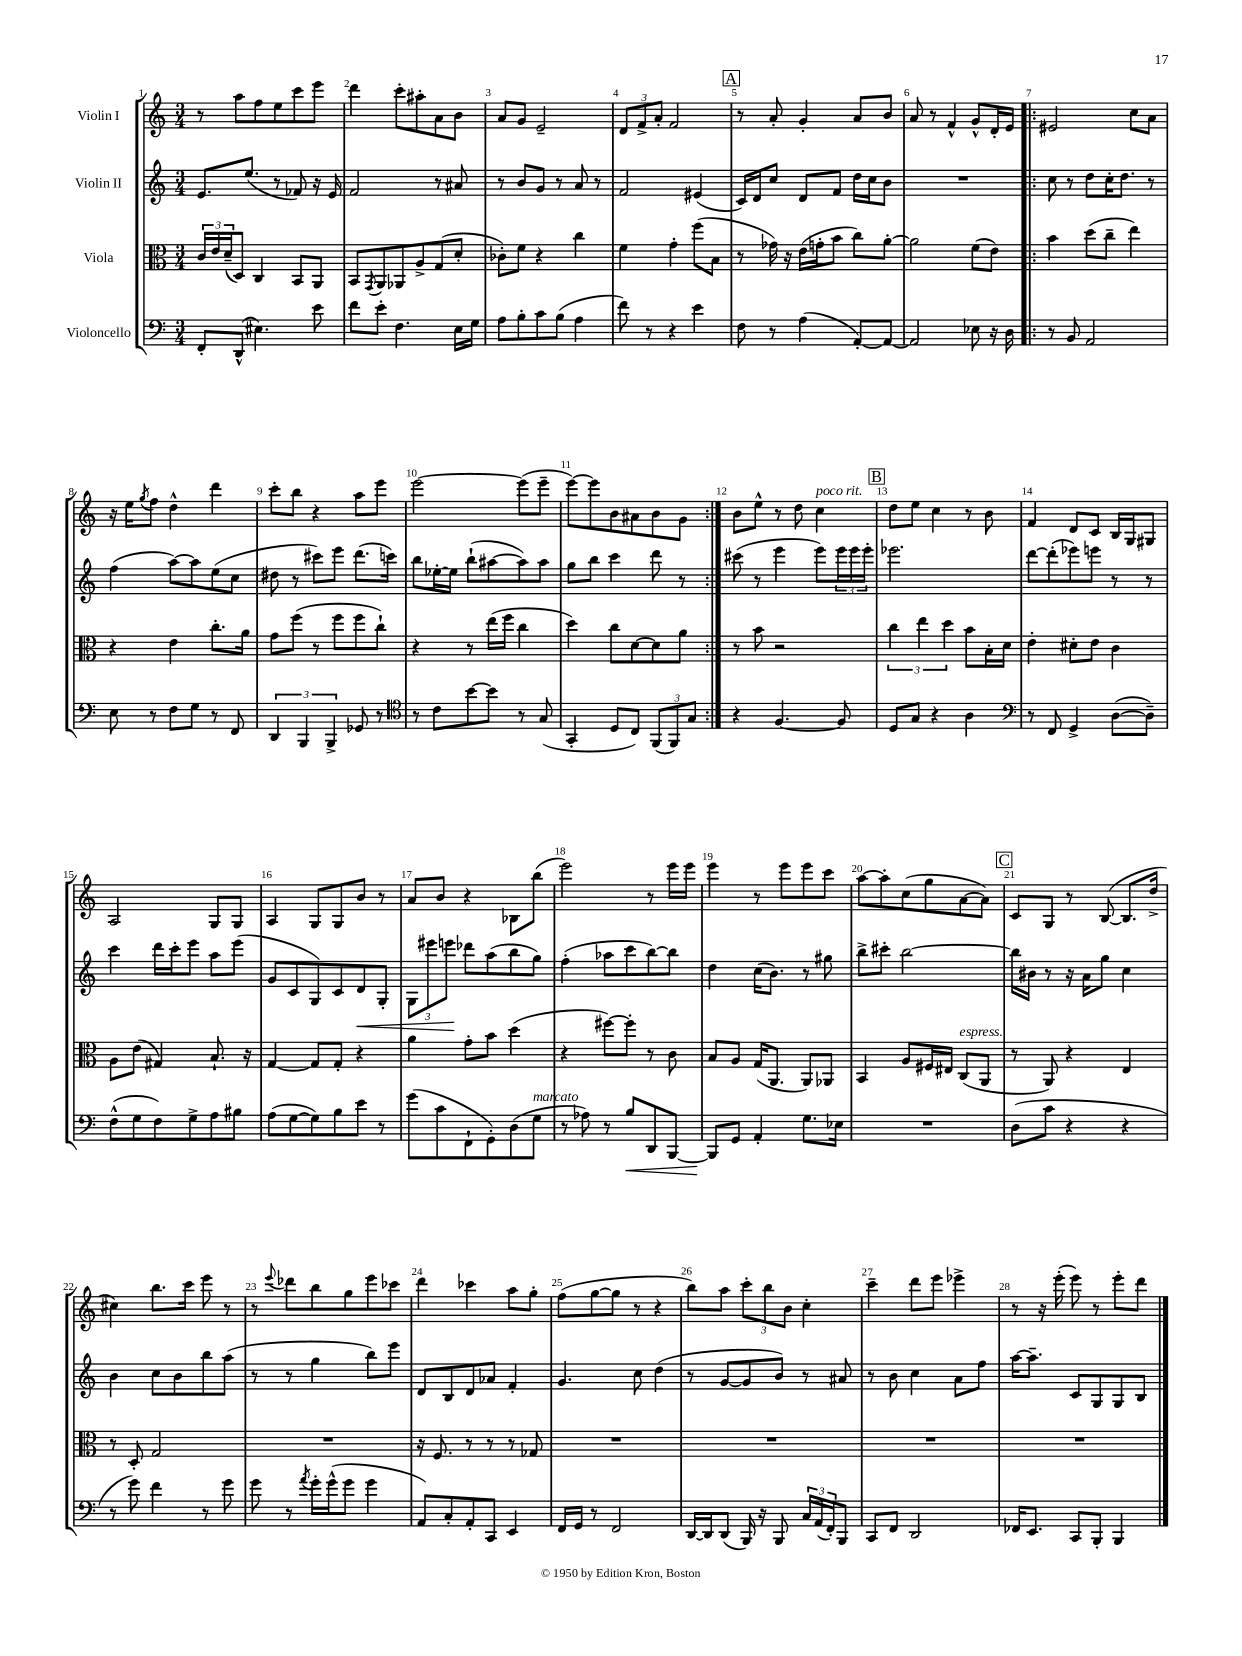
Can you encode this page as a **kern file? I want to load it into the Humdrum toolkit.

**kern	**kern	**kern	**kern
*staff4	*staff3	*staff2	*staff1
*clefF4	*clefC3	*clefG2	*clefG2
*k[]	*k[]	*k[]	*k[]
*M3/4	*M3/4	*M3/4	*M3/4
8FF'/L	24c/LL	8.e/L	8r
.	24e/	.	.
.	(24d~/J	.	.
(8DD^^/J	8D/J)	.	8aa\L
.	.	(8.ee/J	.
4.E#\)	4C/	.	8ff\
.	.	8r	8ee\
.	8BB/L	8f-/)	8ccc\
8e\	8AA/J	16r	8eee\J
.	.	16e/	.
=	=	=	=
8f\L	8BB/L	2f/	4ddd\
.	8qGG/	.	.
8e'\J	8AA/	.	.
4.F\	8AA-/	.	8ccc'\L
.	8A^/	.	8aa#'\
.	(8G/	8r	8a\
16E\LL	8d'/J	8a#/	8b\J
16G\JJ	.	.	.
=	=	=	=
8A\L	8c-'\L)	8r	8a/L
8B'\	8f\J	8b/L	8g/J
8c\	4r	8g/J	2e~/
(8B\J	.	8r	.
4A\	4cc\	8a/	.
.	.	8r	.
=	=	=	=
8f\)	4f\	2f/	12d/L
.	.	.	12f^/
8r	.	.	.
.	.	.	12a'/J
4r	4g'\	.	2f/
4e\	(8ff\L	(4e#/	.
.	8B\J	.	.
=	=	=	=
8F\	8r	16c/LL)	8r
.	.	16d/J	.
8r	16g-\)	8cc/J	8a'/
.	16r	.	.
(4A\	(16e\LL	8d/L	4g'/
.	16g'\J	.	.
.	8b\J	8f/J	.
[8AA'/L)	8cc\L)	16dd\LL	8a/L
.	.	16cc\J	.
8AA/_J	[8a'\J	8b\J	8b/J
=	=	=	=
2AA/]	2a\]	2.r	8a/
.	.	.	8r
.	.	.	4f^^/
8E-\	(8f\L	.	8g^^/L
16r	8e\J)	.	16d'/L
16D\	.	.	16e/JJ
=!|:	=!|:	=!|:	=!|:
8r	4b\	8cc\	2e#/
8BB/	.	8r	.
2AA/	(8dd\L	8dd\L	.
.	8cc~\J	16cc'\K	.
.	.	8.dd\J	.
.	4ee\)	.	8cc\L
.	.	8r	8a\J
=	=	=	=
8E\	4r	(4ff\	16r
.	.	.	16ee\LK
.	.	.	8qgg/
8r	.	.	8ff\J
8F\L	4e\	[8aa\L)	4dd^^\
8G\J	.	8aa\]	.
8r	8.cc'\L	(8ee\	4ddd\
8FF/	.	8cc\J	.
.	16a\Jk	.	.
=	=	=	=
6DD/	8g\L	8dd#\	8ccc'\L
.	(8ff\J	8r	8bb\J
6BBB/	.	.	.
.	8r	8ccc#\L)	4r
6BBB^/	.	.	.
.	8ff\L	8eee\J	.
8GG-/	8ff\	(8.ddd\L	8aa\L
8r	8cc`\J)	.	8eee\J
.	.	16ccc\Jk)	.
=	=	=	=
*clefC4	*	*	*
8r	4r	8bb\L	[2eee\
8c\L	.	[16ee-'\L	.
.	.	16ee-\]JJ	.
[8b\	8r	(8bb`\L	.
8b\]J	(16ee\LL	[8aa#\	.
.	16ff\JJ	.	.
8r	4cc\	8aa#\])	(8eee\]L
(8G/	.	8aa#\J	8eee~\J
=	=	=	=
4GG'/	4dd\)	8gg\L	[8eee\L)
.	.	8bb\J	8eee\]
8D/L	8cc\L	4ccc\	8b\
8C/J)	[8d\	.	8a#\
(12FF/L	8d\]	8ddd\	8b\
12FF/)	.	.	.
.	8a\J	8r	8g\J
12G/J	.	.	.
=:|!	=:|!	=:|!	=:|!
4r	8r	(8ccc#\	8b\L
.	8b\	8r	8ee^^\J
[4.F/	2r	4eee\	8r
.	.	.	8dd\
.	.	8eee\L)	4cc\
8F/]	.	24eee\L	.
.	.	24eee\	.
.	.	24eee'\JJ	.
=	=	=	=
8D/L	6cc\	2.eee-\	8dd\L
8G/J	.	.	8ee\J
.	6ee\	.	.
4r	.	.	4cc\
.	6dd\	.	.
4A\	8b\L	.	8r
.	16B'\L	.	8b\
.	16d\JJ	.	.
=	=	=	=
*clefF4	*	*	*
8r	4e'\	[8ddd\L	4f/
8FF/	.	(8ddd'\]	.
4GG^/	8d#'\L	8eee-\)	8d/L
.	8e\J	8eee\J	8c/J
([8D\L	4c\	8r	16B/LL
.	.	.	16G/J
8D~\]J)	.	8r	8G#/J
=	=	=	=
(8F^^\L	8A\L	4ccc\	2A/
8G\	(8e\J	.	.
8F\)	4G#/)	16ddd\LL	.
.	.	16ccc'\J	.
8G^\	.	8eee\J	.
8A\	8.B`/	8aa\L	8G/L
8B#\J	.	(8eee\J	8G/J
.	16r	.	.
=	=	=	=
(8A\L	[4G/	8g/L	4A/
[8G\	.	8c/	.
8G\])	8G/]L	8G/)	8G/L
8B\	8G'/J	8c/	8G/
8e\J	4r	8d/	8b/J
8r	.	8G'/J	8r
=	=	=	=
(8g\L	4a\	12G\L	8a/L
.	.	12eee#\	.
8c\	.	.	8b/J
.	.	12eee\J	.
8FF`\	8g'\L	8ddd-\L	4r
8GG'\)	8b\J	(8aa\	.
(8D\	(4dd\	8bb\	8B-\L
8G\J	.	8gg\J)	(8bb\J
=	=	=	=
8r	4r	(4ff'\	2eee\)
8A-\)	.	.	.
8r	[8ff#\L)	8aa-\L	.
8B/L	8ff#'\]J	8ccc\	.
8DD/	8r	[8bb\)	8r
[8BBB/J	8c\	8bb\]J	16eee\LL
.	.	.	16eee\JJ
=	=	=	=
8BBB/]L	8B/L	4dd\	4eee\
8GG/J	8A/J	.	.
4AA'/	(16G/LK	(16cc\LK	8r
.	8.AA/J	8.b\J)	.
.	.	.	8eee\L
8.G\L	8AA/L)	8r	8eee\
.	8AA-/J	8gg#\	8ccc\J
16E-\Jk	.	.	.
=	=	=	=
2.r	4BB/	8bb^\L	[8aa\L
.	.	8ccc#'\J	8aa'\]
.	8A/L	[2bb\	(8cc\
.	16F#/L	.	8gg\
.	16E#/JJ	.	.
.	(8C/L	.	[8a\
.	8AA/J	.	8a\]J)
=	=	=	=
(8D\L	8r	16bb\]LL	8c/L
.	.	16b#\JJ	.
8c\J	8AA/)	8r	8G/J
4r	4r	16r	8r
.	.	16a\LK	.
.	.	8gg\J	([8B/
4r	4E/	4cc\	8.B/]L
.	.	.	16dd^/Jk
=	=	=	=
8r	8r	4b\	4cc#\)
8g\)	8D'/	.	.
4f\	2G/	8cc\L	8.bb\L
.	.	8b\	.
.	.	.	16ccc\Jk
8r	.	8bb\	8eee\
8g\	.	(8aa\J	8r
=	=	=	=
8g\	2.r	8r	8r
.	.	.	8qqeee/
8r	.	8r	8ddd-\L
8qa/	.	.	.
16g'\LL	.	4gg\	8bb\
(16g^^\J	.	.	.
8g\J	.	.	8gg\
4g\	.	8bb\L)	8eee\
.	.	8eee\J	8ccc-\J
=	=	=	=
8AA/L)	16r	8d/L	4ddd\
.	8.F/	.	.
8C'/	.	8B/	.
8AA'/	8r	8d/	4ccc-\
8CC/J	8r	8a-/J	.
4EE/	8r	4f'/	8aa\L
.	8G-/	.	8gg'\J
=	=	=	=
16FF/LL	2.r	4.g/	(8ff\L
16GG/JJ	.	.	.
8r	.	.	[8gg\
2FF/	.	.	8gg\]J
.	.	8cc\	8r
.	.	(4dd\	4r
=	=	=	=
[16DD/LL	2.r	8r	8bb\L)
16DD/]J	.	.	.
(8DD/J	.	[8g/L	8aa\J
16BBB/)	.	8g/]	12ccc'\L
16r	.	.	.
.	.	.	12bb\
8BBB/	.	8b/J)	.
.	.	.	12b\J
24C/LL	.	8r	4cc'\
(24AA/	.	.	.
24FF'/J)	.	.	.
8BBB/J	.	8a#/	.
=	=	=	=
8CC/L	2.r	8r	4ccc~\
8FF/J	.	8b\	.
2DD/	.	4cc\	8ddd\L
.	.	.	8eee\J
.	.	8a\L	4eee-^\
.	.	8ff\J	.
=	=	=	=
16FF-/LK	2.r	[16aa\LK	8r
8.EE/J	.	8.aa~\]J	.
.	.	.	16r
.	.	.	(16eee'\
8CC/L	.	8c/L	8eee\)
8BBB'/J	.	8G/	8r
4BBB/	.	8G/	8eee'\L
.	.	8B/J	8ddd\J
==	==	==	==
*-	*-	*-	*-
